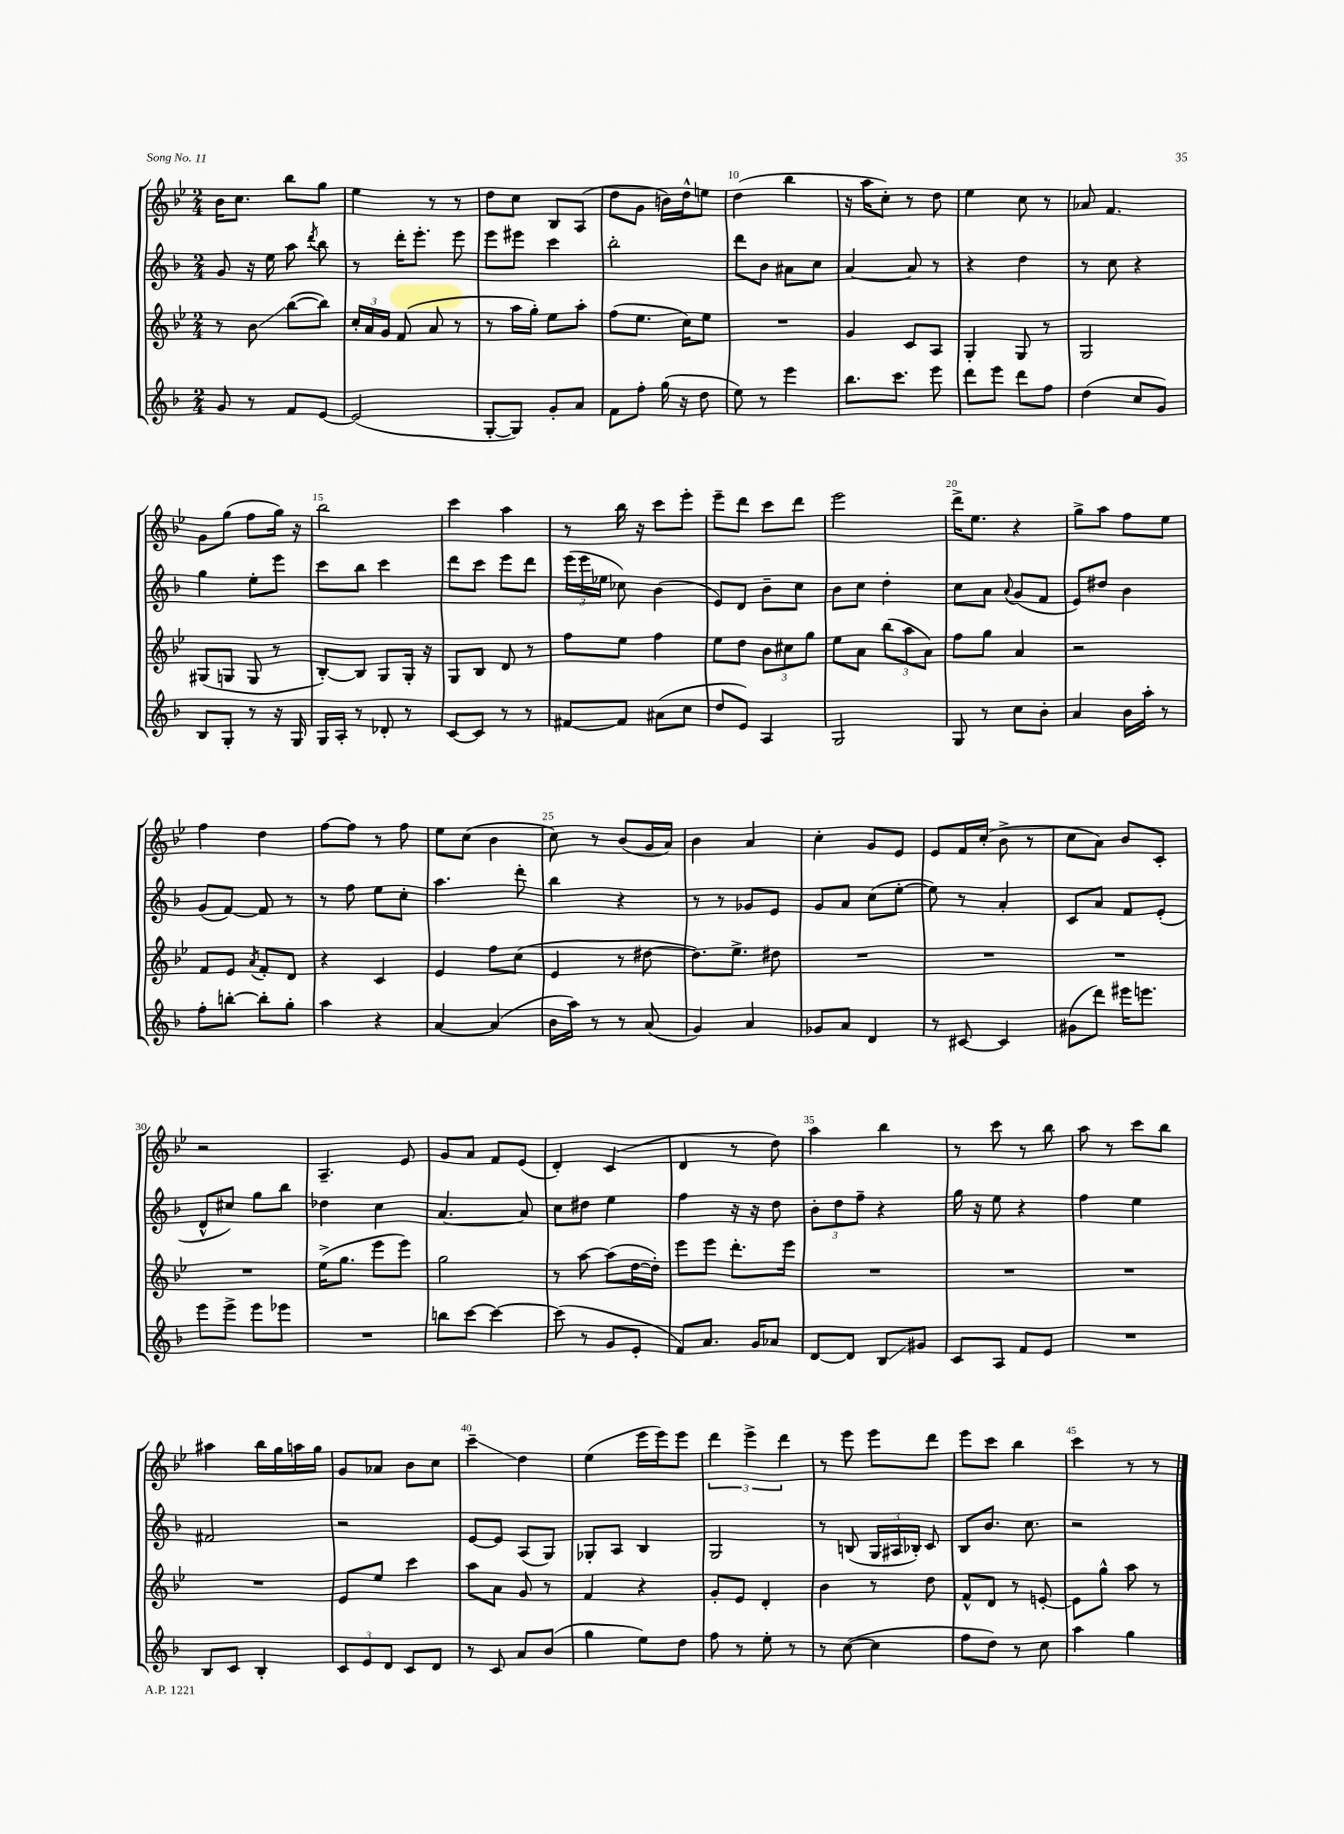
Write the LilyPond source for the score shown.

<<
\new StaffGroup <<
\new Staff = "s0" {
    \clef treble \key bes \major \numericTimeSignature \time 2/4
    \autoBeamOff bes'16[ c''8.] bes''8[ g''8] |
    ees''4 r8 r8 |
    d''8[ c''8] bes8[ a8]( |
    d''8[ g'8] b'16[) d''16-^ e''8] |
    d''4( bes''4 |
    r16 a''16[ c''8]-.) r8 d''8 |
    ees''4 c''8 r8 |
    aes'8 f'4. |
    g'8[ g''8]( f''8[ g''16]) r16 |
    bes''2 |
    c'''4 a''4 |
    r8 bes''16 r16 c'''8[ ees'''8]-. |
    ees'''8[-- d'''8] c'''8[ d'''8] |
    ees'''2 |
    d'''16[-> ees''8.] r4 |
    g''8[-> a''8] f''8[ ees''8] |
    f''4 d''4 |
    f''8[~ f''8] r8 f''8 |
    ees''8[ c''8]( bes'4 |
    c''8) r8 bes'8[( g'16 a'16]) |
    bes'4 a'4 |
    c''4-. g'8[ ees'8] |
    ees'8[ f'16 c''16]-.( bes'8-> r8 |
    c''8[ a'8]) bes'8[ c'8]-. |
    r2 |
    a4.-- ees'8 |
    g'8[ a'8] f'8[ ees'8]( |
    d'4-.) c'4( |
    d'4 r8 d''8) |
    a''4 bes''4 |
    r8 c'''8 r8 bes''8 |
    a''8 r8 c'''8[ bes''8] |
    ais''4 bes''16[ g''16 a''16 g''16] |
    g'8[ aes'8] bes'8[ c''8] |
    c'''4--\glissando d''4 |
    ees''4( ees'''16[ ees'''16) ees'''8] |
    \tuplet 3/2 { d'''4 ees'''4-> d'''4 } |
    r8 ees'''8 ees'''8[ d'''8] |
    ees'''8[ c'''8] bes''4 |
    c'''4 r8 r8 \bar "|." |
}
\new Staff = "s1" {
    \clef treble \key f \major \numericTimeSignature \time 2/4
    \autoBeamOff g'8 r16 e''16 a''8 \acciaccatura { d'''8 } bes''8 |
    r8 d'''16[-. e'''8.]-. e'''8 |
    e'''8[ eis'''8] c'''4 |
    bes''2-. |
    d'''8[ bes'8] ais'8[ c''8] |
    a'4~ a'8 r8 |
    r4 d''4 |
    r8 c''8 r4 |
    g''4 e''8[-. e'''8] |
    c'''8[ bes''8] c'''4 |
    d'''8[ c'''8] e'''8[ d'''8] |
    \tuplet 3/2 { e'''16[( e'''16 ees''16] } ces''8) bes'4( |
    e'8[) d'8] bes'8[-- c''8] |
    bes'8[ c''8] d''4-. |
    c''8[ a'8] \appoggiatura { a'8 } g'8[( f'8] |
    e'8[) dis''8] bes'4 |
    g'8[( f'8]~) f'8 r8 |
    r8 f''8 e''8[ c''8]-. |
    a''4. d'''8-. |
    bes''4 r4 |
    r8 r8 ges'8[ e'8] |
    g'8[ a'8] c''8[( e''8]~-. |
    e''8) r8 a'4-. |
    c'8[ a'8] f'8[ e'8]-.( |
    d'8[-^ cis''8]) g''8[ bes''8] |
    des''4 c''4 |
    a'4.~ a'8 |
    c''8[ dis''8] e''4 |
    f''4 r16 r16 d''8 |
    \tuplet 3/2 { bes'8[-. d''8 f''8]-- } r4 |
    g''16 r16 e''8 r4 |
    f''4 e''4 |
    fis'2 |
    r2 |
    e'8[~ e'8] a8[( g8]) |
    ges8[-. a8] bes4 |
    g2 |
    r8 b8( \tuplet 3/2 { g16[ ais16 bes16]-.) } c'8 |
    bes8[ bes'8.] c''8. |
    r2 \bar "|." |
}
\new Staff = "s2" {
    \clef treble \key bes \major \numericTimeSignature \time 2/4
    \autoBeamOff r8 bes'8\glissando bes''8[~( bes''8]) |
    \tuplet 3/2 { c''16[-. a'16 g'16] } f'8( a'8 r8 |
    r8 a''16[ g''16]-.) ees''8[ a''8]-. |
    f''8[( ees''8.] c''16[) ees''8] |
    R2 |
    g'4 c'8[ a8] |
    g4-. g8 r8 |
    g2 |
    gis8[( g8] g8 r8 |
    bes8[~-.) bes8] g8[ g16]-. r16 |
    g8[ bes8] d'8 r8 |
    f''8[ ees''8] f''4 |
    ees''8[ d''8] \tuplet 3/2 { bes'8[ cis''8 g''8] } |
    ees''8[ a'8] \tuplet 3/2 { bes''8[( a''8 a'8]) } |
    f''8[ g''8] a'4 |
    r2 |
    f'8[ ees'8] \acciaccatura { a'8 } f'8[-. d'8] |
    r4 c'4 |
    ees'4 f''8[ c''8]( |
    ees'4 r8 dis''8~ |
    dis''8.[) ees''8.]-> dis''8 |
    R2 |
    R2 |
    R2 |
    R2 |
    ees''16[->( g''8.] ees'''8[ ees'''8]) |
    g''2 |
    r8 a''8~ a''8[( d''16~ d''16]-.) |
    ees'''8[ ees'''8] d'''8.[-. ees'''16] |
    R2 |
    R2 |
    R2 |
    R2 |
    ees'8[ ees''8] c'''4 |
    a''8[ a'8] g'8 r8 |
    f'4 r4 |
    g'8[-. ees'8] d'4-. |
    bes'4 r8 d''8 |
    f'8[-^ d'8] r8 e'8~-. |
    e'8[ g''8]-^ a''8 r8 \bar "|." |
}
\new Staff = "s3" {
    \clef treble \key f \major \numericTimeSignature \time 2/4
    \autoBeamOff g'8 r8 f'8[ e'8]~ |
    e'2( |
    g8[~-. g8]) g'8[-. a'8] |
    f'8[ f''8]-. g''16( r16 d''8 |
    e''8) r8 e'''4 |
    bes''8.[ c'''8.] e'''8 |
    d'''8[ e'''8] d'''8[ f''8] |
    d''4( c''8[ g'8]) |
    bes8[ g8]-. r8 r16 g16 |
    g16[ a16]-. r8 des'8-. r8 |
    c'8[~ c'8] r8 r8 |
    fis'8[~ fis'8] ais'8[( c''8] |
    d''8[ e'8]) a4 |
    g2 |
    g8 r8 c''8[ bes'8]-. |
    a'4 bes'16[ a''16]-. r8 |
    f''8[-. b''8]~-. b''8[-. g''8]-. |
    a''4 r4 |
    a'4~ a'4( |
    bes'16[ a''16]) r8 r8 a'8( |
    g'4) a'4 |
    ges'8[ a'8] d'4 |
    r8 cis'8~ cis'4 |
    gis'8[( d'''8]) eis'''16[ e'''8.] |
    e'''8[ e'''8]-> e'''8[ ees'''8] |
    R2 |
    b''8[ c'''8]~ c'''4~ |
    c'''8( r8 g'8[ e'8]-. |
    f'8[) a'8.] g'16[ aes'8] |
    d'8[~ d'8] bes8[\glissando gis'8] |
    c'8[ a8] f'8[ e'8] |
    R2 |
    bes8[ c'8] bes4-. |
    \tuplet 3/2 { c'8[ e'8 d'8] } c'8[ d'8] |
    r8 c'8 a'8[ bes'8]( |
    g''4 e''8[) d''8] |
    f''8 r8 e''8-. r8 |
    r8 c''8~( c''4 |
    f''8[ d''8]) r8 c''8 |
    a''4 g''4 \bar "|." |
}
>>
>>
\layout { \context { \Score currentBarNumber = #6 \override BarNumber.break-visibility = ##(#f #t #t) barNumberVisibility = #(every-nth-bar-number-visible 5) } }
